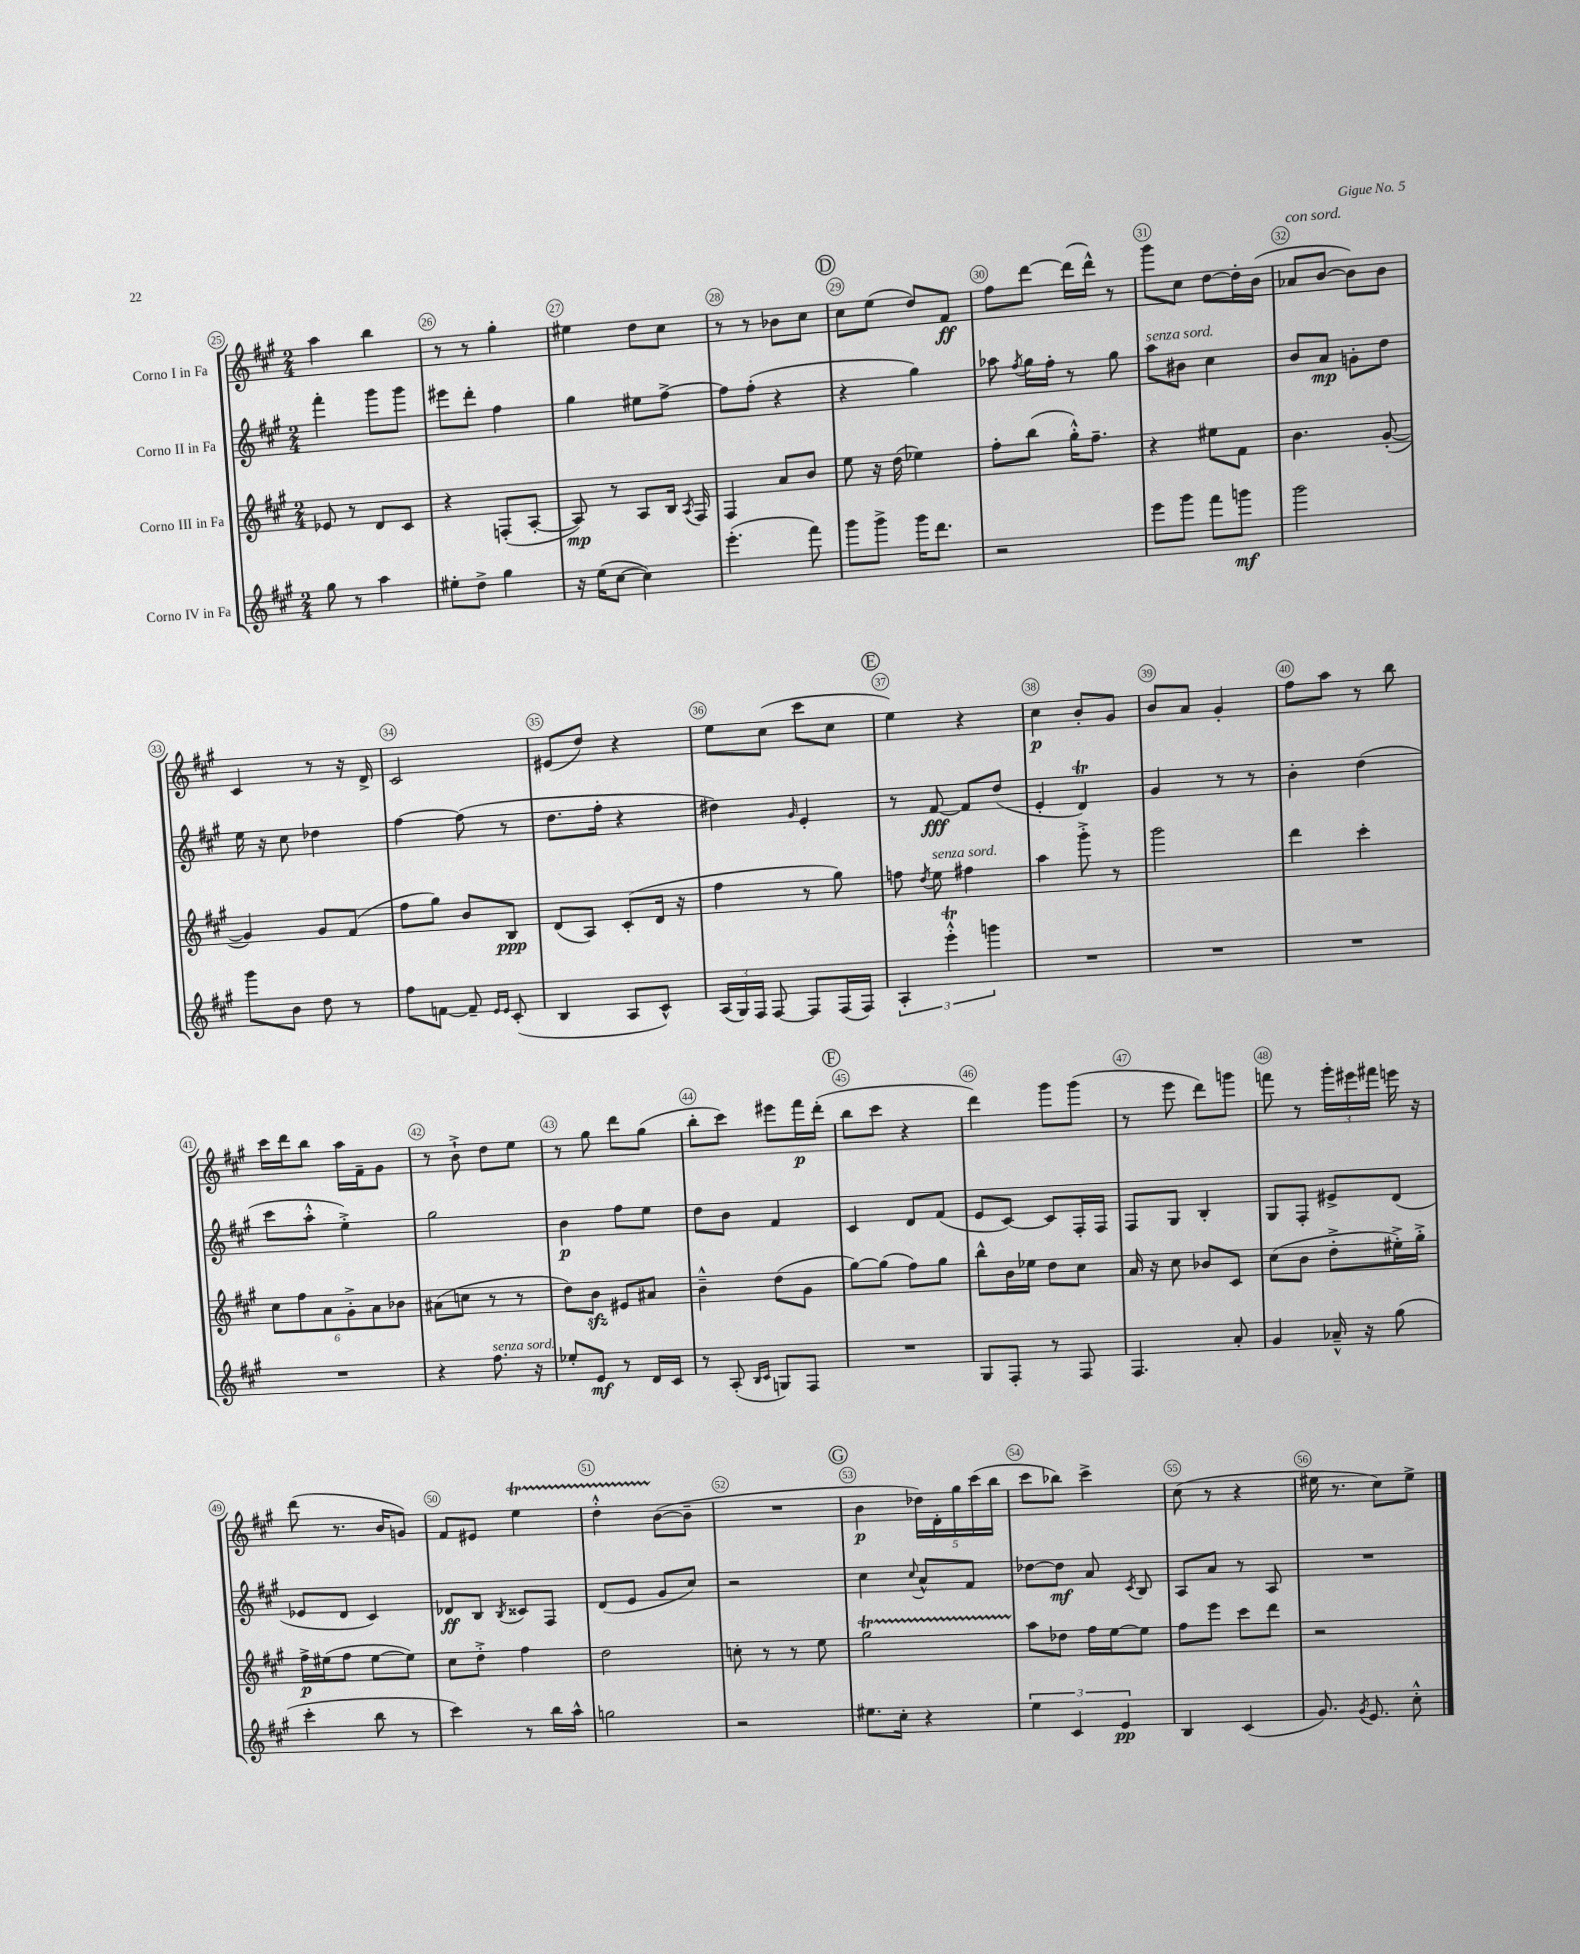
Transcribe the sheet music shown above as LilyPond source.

<<
\new StaffGroup <<
\new Staff = "s0" \with { instrumentName = "Corno I in Fa" } {
    \clef treble \key a \major \numericTimeSignature \time 2/4
    \autoBeamOff a''4 b''4 |
    r8 r8 gis''4-. |
    eis''4 d''8[ cis''8] |
    r8 r8 bes'8[ cis''8] |
    \mark \markup { \circle "D" } cis''8[ e''8]( d''8[) fis'8]\ff |
    fis''8[ d'''8]~ d'''16[( d'''16]-^) r8 |
    gis'''8[ cis''8] d''8[~ d''16-. b'16]( |
    aes'8[^\markup { \italic "con sord." } b'8]~ b'8[) b'8] |
    cis'4 r8 r16 d'16-> |
    cis'2 |
    eis'8[( d''8]) r4 |
    e''8[ cis''8]( cis'''8[ cis''8] |
    \mark \markup { \circle "E" } e''4) r4 |
    cis''4\p b'8[-. gis'8] |
    b'8[ a'8] gis'4-. |
    fis''8[ a''8] r8 b''8 |
    cis'''16[ d'''16 b''8] a''16[ fis'16-- gis'8] |
    r8 b'8-!-> d''8[ e''8] |
    r8 gis''8 d'''8[ gis''8]( |
    b''8[-. cis'''8]) eis'''8[ fis'''16\p d'''16]-.( |
    \mark \markup { \circle "F" } b''8[ cis'''8] r4 |
    d'''4) gis'''8[ gis'''8]( |
    r8 e'''8 d'''8[) g'''8] |
    f'''8 r8 \tuplet 3/2 { gis'''16[-. eis'''16 fis'''16] } e'''16 r16 |
    d'''8( r8. b'16[ g'8]) |
    fis'8[ eis'8] e''4\startTrillSpan |
    d''4-.-^ b'8[~\stopTrillSpan( b'8]-- |
    R2 |
    \mark \markup { \circle "G" } b'4\p \tuplet 5/4 { des''16[) d'16-. gis''16 cis'''16( b''16] } |
    cis'''8[ bes''8]) cis'''4-> |
    cis''8( r8 r4 |
    eis''16 r8. cis''8[) eis''8]-> \bar "|." |
}
\new Staff = "s1" \with { instrumentName = "Corno II in Fa" } {
    \clef treble \key a \major \numericTimeSignature \time 2/4
    \autoBeamOff fis'''4-. gis'''8[ gis'''8] |
    eis'''8[ d'''8]-. fis''4 |
    gis''4 eis''8[ fis''8]~-> |
    fis''8[ fis''8]-.( r4 |
    \mark \markup { \circle "D" } r4 gis''4) |
    aes''8 \acciaccatura { fis''8 } gis''16[ fis''16]-. r8 gis''8 |
    a''8[^\markup { \italic "senza sord." } bis'8] cis''4 |
    b'8[ a'8]\mp g'8[-. d''8] |
    e''16 r16 cis''8 des''4 |
    fis''4~ fis''8( r8 |
    d''8.[ fis''16]-. r4 |
    dis''4) \grace { gis'16 } e'4-. |
    \mark \markup { \circle "E" } r8 fis'8~\fff fis'8[ d''8]( |
    e'4-. d'4\trill) |
    gis'4 r8 r8 |
    b'4-. d''4( |
    cis'''8[ a''8]-.-^ e''4-.->) |
    gis''2 |
    b'4\p fis''8[ e''8] |
    d''8[ b'8] fis'4 |
    \mark \markup { \circle "F" } cis'4 d'8[ fis'8]( |
    e'8[ cis'8]~) cis'8[ fis16-. fis16] |
    fis8[ gis8] b4-. |
    gis8[ fis8]-. eis'8[-> d'8]( |
    ees'8[ d'8] cis'4) |
    des'8[\ff b8] \acciaccatura { b8 } cisis'8[ fis8] |
    d'8[( e'8] gis'8[ cis''8]) |
    r2 |
    \mark \markup { \circle "G" } cis''4 \appoggiatura { cis''8 } a'8[-^ fis'8] |
    des''8[~ des''8]\mf a'8 \acciaccatura { cis'8 } b8 |
    a8[ a'8] r8 a8 |
    R2 \bar "|." |
}
\new Staff = "s2" \with { instrumentName = "Corno III in Fa" } {
    \clef treble \key a \major \numericTimeSignature \time 2/4
    \autoBeamOff ees'8 r8 d'8[ cis'8] |
    r4 f8[-.( a8]~-. |
    a8\mp) r8 a8[ b16] \acciaccatura { a8 } fis16 |
    fis4 a'8[ b'8] |
    \mark \markup { \circle "D" } e''8 r16 d''16( ees''4) |
    fis''8[-. b''8]( gis''16[-.-^) fis''8.]-- |
    r4 eis''8[ fis'8] |
    b'4. gis'8~-.( |
    gis'4) gis'8[ fis'8]( |
    fis''8[ gis''8]) b'8[ b8]\ppp |
    d'8[( a8]) cis'8[-.( d'16] r16 |
    fis''4 r8 gis''8) |
    \mark \markup { \circle "E" } f''8 \acciaccatura { d''8 } e''8^\markup { \italic "senza sord." } fis''4 |
    a''4 gis'''8-.-> r8 |
    gis'''2 |
    d'''4 cis'''4-. |
    \tuplet 6/4 { cis''8[ fis''8 a'8 gis'8-.-> a'8 bes'8] } |
    ais'8[( c''8] r8 r8 |
    d''8[) b'8]\sfz eis'8[ ais'8] |
    b'4---^ d''8[( gis'8] |
    \mark \markup { \circle "F" } gis''8[~) gis''8]( fis''8[) gis''8] |
    b''8[-^ b'16 ees''16] d''8[ cis''8] |
    a'16 r16 cis''8 bes'8[ cis'8] |
    cis''8[( b'8] d''8[-.-> eis''16-.->) gis''16]-.-> |
    fis''16[->\p eis''16( fis''8] eis''8[~ eis''8]) |
    cis''8[ d''8]-.-> fis''4 |
    d''2 |
    c''8-. r8 r8 e''8 |
    \mark \markup { \circle "G" } gis''2\startTrillSpan |
    a''8[\stopTrillSpan des''8] fis''16[ e''16~ e''8] |
    fis''8[ e'''8] cis'''8[ d'''8] |
    r2 \bar "|." |
}
\new Staff = "s3" \with { instrumentName = "Corno IV in Fa" } {
    \clef treble \key a \major \numericTimeSignature \time 2/4
    \autoBeamOff gis''8 r8 a''4 |
    eis''8[-. d''8]-> gis''4 |
    r16 e''16[( cis''8]~ cis''4) |
    e'''4.-.( fis'''8) |
    \mark \markup { \circle "D" } gis'''8[ gis'''8]-> gis'''16[ d'''8.] |
    r2 |
    e'''8[ gis'''8] fis'''8[ g'''8]\mf |
    gis'''2 |
    gis'''8[ b'8] d''8 r8 |
    fis''8[ f'8]~ f'8-- \grace { e'16[ e'16] } cis'8-.( |
    b4 a8[ cis'8]-^) |
    \tuplet 3/2 { a16[( gis16) fis16] } fis8~ fis8[ fis16( fis16]) |
    \mark \markup { \circle "E" } \tuplet 3/2 { a4-. e'''4-.-^\trill g'''4 } |
    R2 |
    R2 |
    R2 |
    R2 |
    r4 fis''8.^\markup { \italic "senza sord." } r16 |
    ees''8[-. e'8]\mf r8 d'16[ cis'16] |
    r8 a8-.( \grace { b16[ cis'16] } g8[) fis8] |
    \mark \markup { \circle "F" } R2 |
    gis8[ fis8]-. r8 fis8 |
    fis4. a'8-. |
    gis'4 aes'16---^ r16 gis''8( |
    cis'''4-. b''8 r8 |
    cis'''4) r8 b''16[ a''16]-^ |
    g''2 |
    r2 |
    \mark \markup { \circle "G" } eis''8.[ cis''16]-. r4 |
    \tuplet 3/2 { e''4 cis'4 e'4\pp } |
    b4 cis'4( |
    gis'8.) \acciaccatura { gis'8 } e'8. cis''8-.-^ \bar "|." |
}
>>
>>
\layout { \context { \Score currentBarNumber = #25 \override BarNumber.break-visibility = ##(#f #t #t) barNumberVisibility = #all-bar-numbers-visible \override BarNumber.stencil = #(make-stencil-circler 0.1 0.3 ly:text-interface::print) } }
